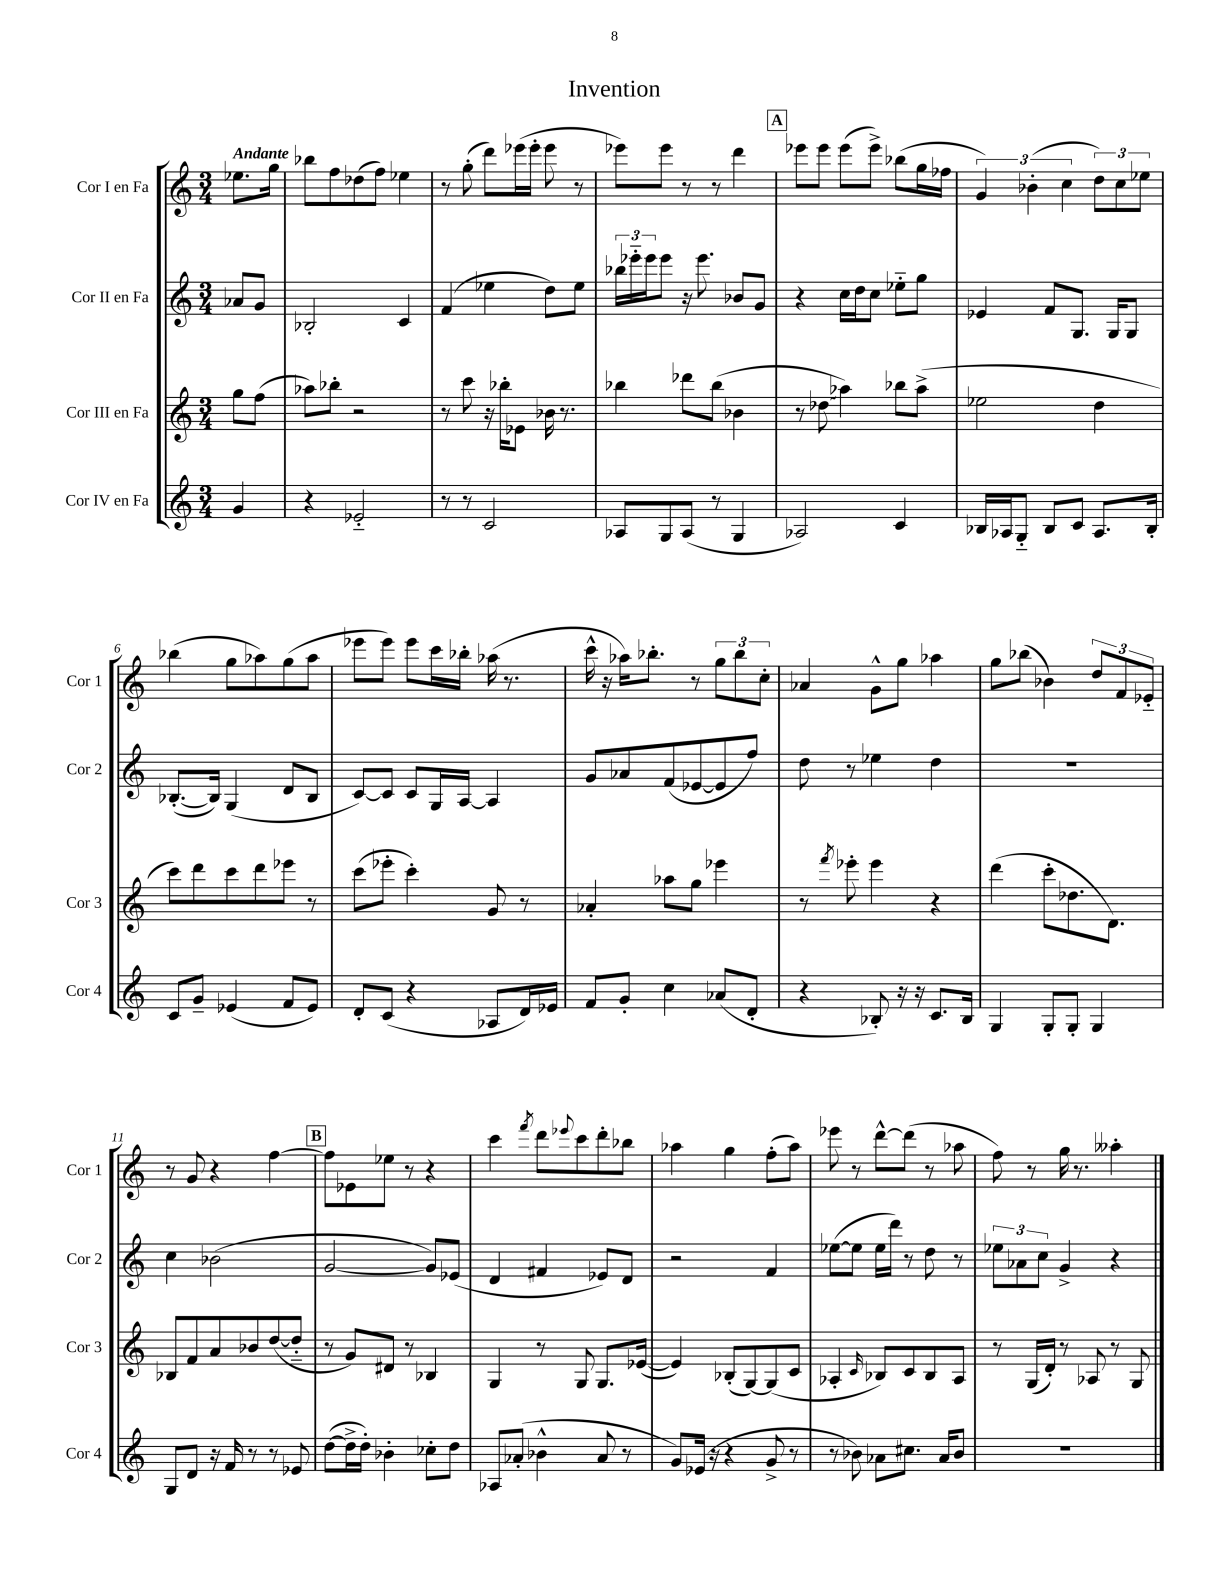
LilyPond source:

\header { title = "Invention" }
<<
\new StaffGroup <<
\new Staff = "s0" \with { instrumentName = "Cor I en Fa" shortInstrumentName = "Cor 1" } {
    \clef treble \key c \major \numericTimeSignature \time 3/4 \partial 4 \tempo "Andante"
    ees''8. g''16 |
    bes''8 f''8 des''8( f''8) ees''4 |
    r8 g''8-.( d'''8) ees'''16( ees'''16-. ees'''8 r8 |
    ees'''8) ees'''8 r8 r8 d'''4 |
    \mark \markup { \box "A" } ees'''8 ees'''8 ees'''8( ees'''8->) bes''8( g''16 fes''16 |
    \tuplet 3/2 { g'4) bes'4-.( c''4 } \tuplet 3/2 { d''8) c''8 ees''8 } |
    bes''4( g''8 aes''8) g''8( aes''8 |
    ees'''8 ees'''8) ees'''8 c'''16 bes''16-. aes''16( r8. |
    c'''16-^ r16 aes''16) bes''8.-. r8 \tuplet 3/2 { g''8 bes''8 c''8-. } |
    aes'4 g'8-^ g''8 aes''4 |
    g''8 bes''8( bes'4) \tuplet 3/2 { d''8 f'8 ees'8-_ } |
    r8 g'8 r4 f''4~ |
    \mark \markup { \box "B" } f''8 ees'8 ees''8 r8 r4 |
    c'''4 \acciaccatura { f'''8 } d'''8 \appoggiatura { ees'''8 } c'''8 d'''8-. bes''8 |
    aes''4 g''4 f''8-.( aes''8) |
    ees'''8 r8 d'''8~-^ d'''8( r8 aes''8 |
    f''8) r8 g''16 r8. aeses''4-. \bar "|." |
}
\new Staff = "s1" \with { instrumentName = "Cor II en Fa" shortInstrumentName = "Cor 2" } {
    \clef treble \key c \major \numericTimeSignature \time 3/4 \partial 4
    aes'8 g'8 |
    bes2-. c'4 |
    f'4( ees''4 d''8) ees''8 |
    \tuplet 3/2 { bes''16 ees'''16-_ ees'''16 } ees'''8 r16 ees'''8. bes'8 g'8 |
    \mark \markup { \box "A" } r4 c''16 d''16 c''8 ees''8-_ g''8 |
    ees'4 f'8 g8. g16 g8 |
    bes8.~-.( bes16) g4( d'8 bes8 |
    c'8~) c'8 c'8 g16 a16~ a4 |
    g'8 aes'8 f'8( ees'8~ ees'8 f''8) |
    d''8 r8 ees''4 d''4 |
    R2. |
    c''4 bes'2( |
    \mark \markup { \box "B" } g'2~ g'8) ees'8( |
    d'4 fis'4 ees'8) d'8 |
    r2 f'4 |
    ees''8~( ees''8 ees''16 d'''16) r8 d''8 r8 |
    \tuplet 3/2 { ees''8 aes'8 c''8 } g'4-> r4 \bar "|." |
}
\new Staff = "s2" \with { instrumentName = "Cor III en Fa" shortInstrumentName = "Cor 3" } {
    \clef treble \key c \major \numericTimeSignature \time 3/4 \partial 4
    g''8 f''8( |
    aes''8) bes''8-. r2 |
    r8 c'''8 r16 bes''16-. ees'8 bes'16 r8. |
    bes''4 des'''8 bes''8( bes'4 |
    \mark \markup { \box "A" } r8 \once \override Glissando.style = #'zigzag des''8\glissando aes''4) bes''8 aes''8->( |
    ees''2 d''4 |
    c'''8) d'''8 c'''8 d'''8 ees'''8 r8 |
    c'''8( ees'''8-. c'''4-.) g'8 r8 |
    aes'4-. aes''8 g''8 ees'''4 |
    r8 \acciaccatura { f'''8 } ees'''8-. ees'''4 r4 |
    d'''4( c'''8-. des''8. d'8.) |
    bes8 f'8 a'8 bes'8 d''8~( d''8-_ |
    \mark \markup { \box "B" } r8 g'8) dis'8 r8 bes4 |
    g4 r8 g8 g8. ees'16~( |
    ees'4) bes8-.( g8~) g8( c'8 |
    aes4-. \grace { c'16 } bes8) c'8 bes8 aes8 |
    r8 g16( d'16-.) r8 aes8 r8 g8 \bar "|." |
}
\new Staff = "s3" \with { instrumentName = "Cor IV en Fa" shortInstrumentName = "Cor 4" } {
    \clef treble \key c \major \numericTimeSignature \time 3/4 \partial 4
    g'4 |
    r4 ees'2-_ |
    r8 r8 c'2 |
    aes8 g8 aes8( r8 g4 |
    \mark \markup { \box "A" } aes2) c'4 |
    bes16 aes16 g8-_ bes8 c'8 aes8. bes16-. |
    c'8 g'8-- ees'4( f'8 ees'8) |
    d'8-. c'8( r4 aes8 d'16) ees'16 |
    f'8 g'8-. c''4 aes'8( d'8-. |
    r4 bes8-.) r16 r16 c'8. bes16 |
    g4 g8-. g8-. g4 |
    g8 d'8 r16 f'16 r8 r8 ees'8 |
    \mark \markup { \box "B" } d''8~( d''16-> d''16-.) bes'4-. ces''8-. d''8 |
    aes8 aes'8-.( bes'4-^ aes'8 r8 |
    g'8) ees'16( r16 r4 g'8-> r8 |
    r8 bes'8) aes'8 cis''8. aes'16 bes'8 |
    R2. \bar "|." |
}
>>
>>
